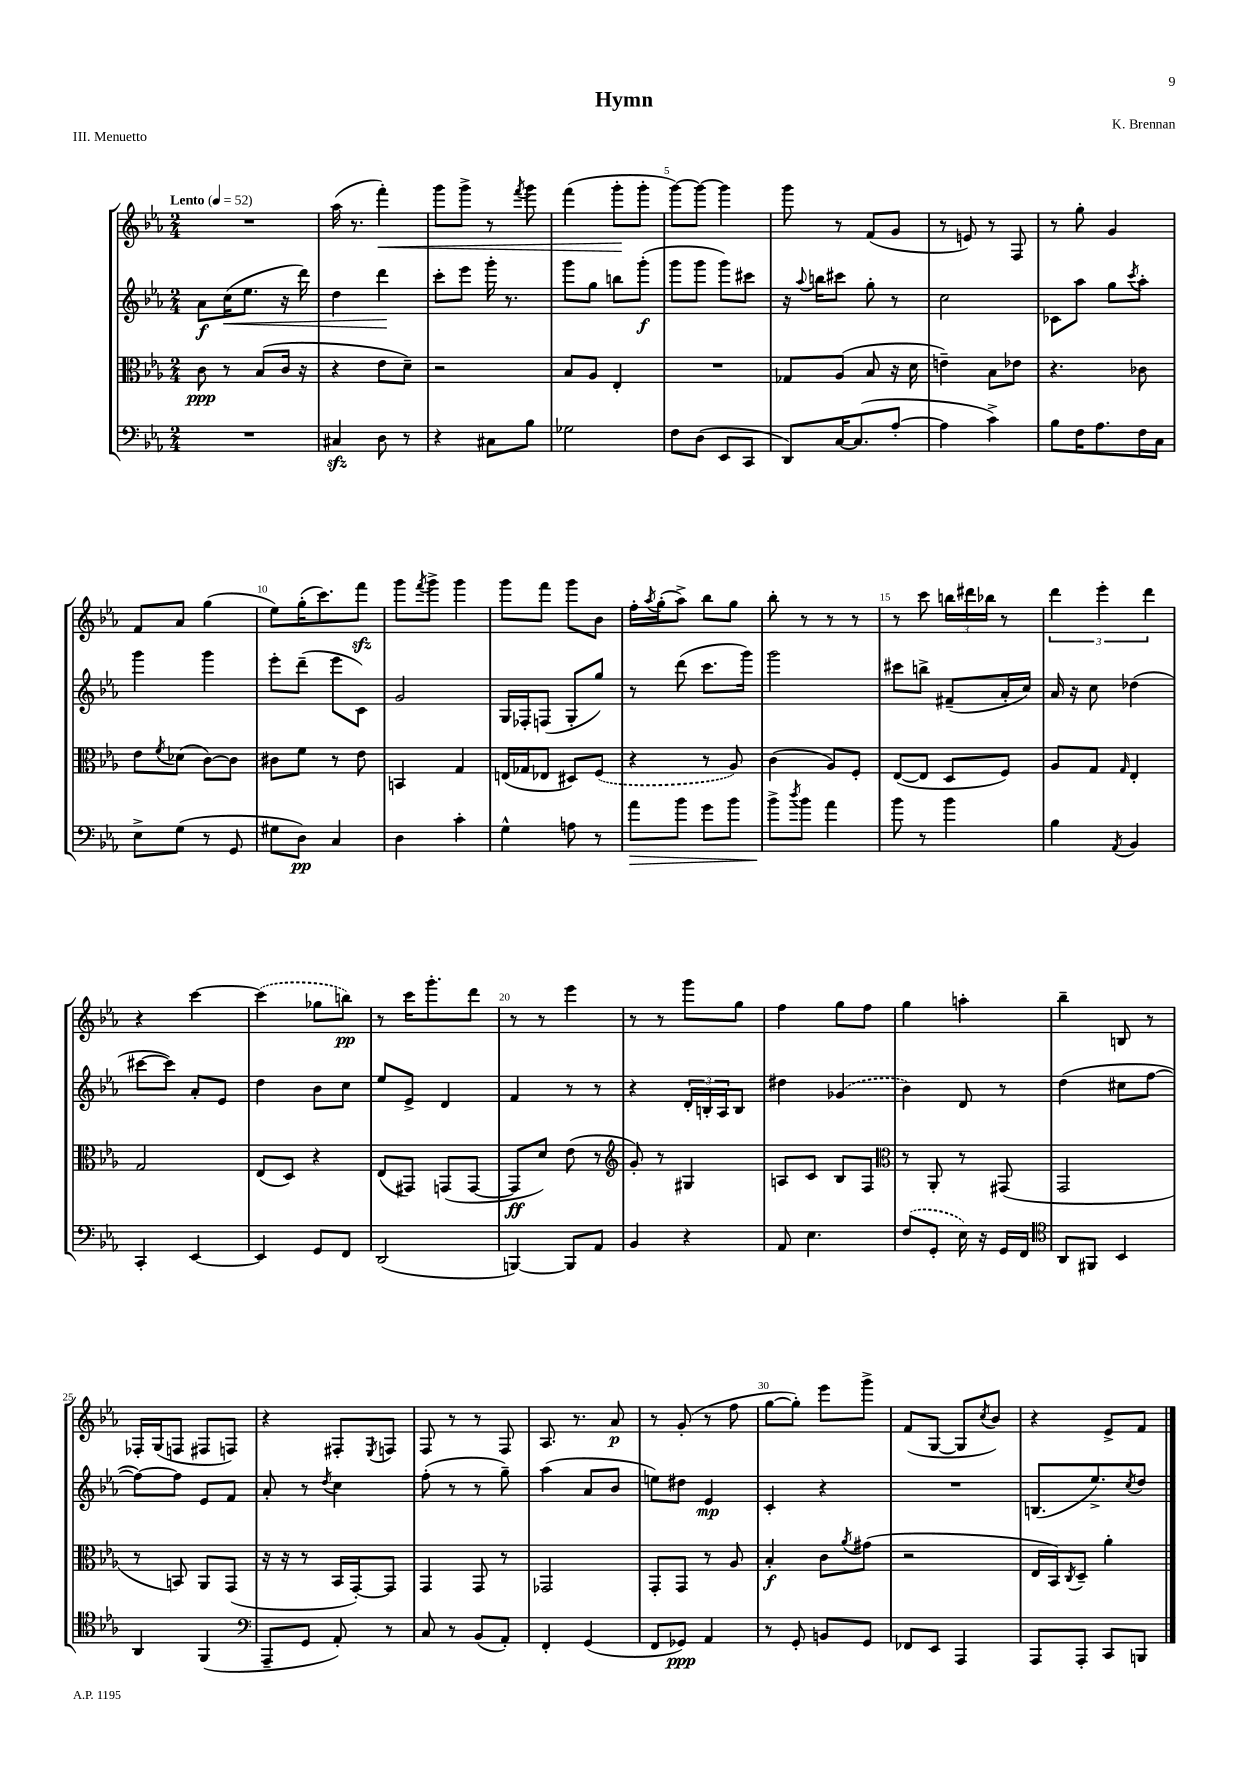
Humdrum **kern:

**kern	**dynam	**kern	**dynam	**kern	**dynam	**kern	**dynam
*part4	*part4	*part3	*part3	*part2	*part2	*part1	*part1
*staff4	*staff4	*staff3	*staff3	*staff2	*staff2	*staff1	*staff1
*clefF4	*	*clefC3	*	*clefG2	*	*clefG2	*
*k[b-e-a-]	*	*k[b-e-a-]	*	*k[b-e-a-]	*	*k[b-e-a-]	*
*M2/4	*	*M2/4	*	*M2/4	*	*M2/4	*
*MM52	*	*MM52	*	*MM52	*	*MM52	*
=1	=1	=1	=1	=1	=1	=1	=1
!	!	!	!	!	!	!LO:TX:a:B:t=Lento	!
2r	.	8c\	ppp	8a-\L	f	2r	.
!	!	!	!	!	!LO:HP:b	!	!
.	.	8r	.	(16cc\K	<	.	.
.	.	.	.	8.ee-\J	.	.	.
.	.	(8B-/L	.	.	.	.	.
.	.	16c/Jk	.	16r	.	.	.
.	.	16r	.	16ddd\)	.	.	.
=2	=2	=2	=2	=2	=2	=2	=2
4C#Xzz/	.	4r	.	4dd\	.	(16aa-\	.
.	.	.	.	.	.	8.r	.
!	!	!	!	!	!	!	!LO:HP:b
8D\	.	8e-\L	.	4ddd\	.	4fff'\)	<
8r	.	8d~\J)	.	.	.	.	.
.	.	.	.	.	[	.	.
=3	=3	=3	=3	=3	=3	=3	=3
4r	.	2r	.	8ccc'\L	.	8ggg\L	.
.	.	.	.	8eee-\J	.	8ggg^\J	.
8C#X\L	.	.	.	16ggg'\	.	8r	.
.	.	.	.	8.r	.	.	.
.	.	.	.	.	.	8qfff/	.
8B-\J	.	.	.	.	.	8ggg\	.
=4	=4	=4	=4	=4	=4	=4	=4
2G-X\	.	8B-/L	.	8ggg\L	.	(4fff\	.
.	.	8A-/J	.	8gg\J	.	.	.
.	.	4E-'/	.	8bbn\L	.	8ggg'\L	.
.	.	.	.	(8ggg'\J	f	8ggg'\J	[
=5	=5	=5	=5	=5	=5	=5	=5
8F\L	.	2r	.	8ggg\L	.	[8ggg\L)	.
(8D\J	.	.	.	8ggg\J	.	8ggg\J_	.
8EE-/L	.	.	.	8ggg\L)	.	4ggg\]	.
8CC/J	.	.	.	8ccc#X\J	.	.	.
=6	=6	=6	=6	=6	=6	=6	=6
8DD/L)	.	8G-X/L	.	16r	.	8ggg\	.
.	.	.	.	8qqaa-/	.	.	.
.	.	.	.	16bbn\KL	.	.	.
[16C/K	.	(8A-/J	.	8ccc#X\J	.	8r	.
(8.C/]	.	.	.	.	.	.	.
.	.	8B-/	.	8gg'\	.	(8f/L	.
[8A-'/J	.	16r	.	8r	.	8g/J	.
.	.	16d\	.	.	.	.	.
=7	=7	=7	=7	=7	=7	=7	=7
4A-\]	.	4en~\)	.	2cc\	.	8r	.
.	.	.	.	.	.	8en/)	.
4c^\)	.	8B-\L	.	.	.	8r	.
.	.	8e-X\J	.	.	.	8F/	.
=8	=8	=8	=8	=8	=8	=8	=8
8B-\L	.	4.r	.	8c-X\L	.	8r	.
16F\K	.	.	.	8aa-\J	.	8gg'\	.
8.A-\	.	.	.	.	.	.	.
.	.	.	.	8gg\L	.	4g/	.
.	.	.	.	8qccc/	.	.	.
16F\L	.	8c-X\	.	8aa-'\J	.	.	.
16C\JJ	.	.	.	.	.	.	.
!!LO:LB:g=z
=9	=9	=9	=9	=9	=9	=9	=9
8E-^\L	.	8e-\L	.	4ggg\	.	8f/L	.
.	.	8qf/	.	.	.	.	.
(8G\J	.	(8d-X\J	.	.	.	8a-/J	.
8r	.	[8c\L)	.	4ggg\	.	(4gg\	.
8GG/	.	8c\J]	.	.	.	.	.
=10	=10	=10	=10	=10	=10	=10	=10
8G#X\L	.	8c#X\L	.	8eee-'\L	.	8ee-\L)	.
8D\J)	pp	8f\J	.	(8ddd~\J	.	(16gg'\K	.
.	.	.	.	.	.	8.ccc\)	.
4C/	.	8r	.	8eee-\L	.	.	.
.	.	8e-\	.	8c\J)	.	8fffzz\J	.
=11	=11	=11	=11	=11	=11	=11	=11
4D\	.	4BBn/	.	2g/	.	8ggg\L	.
.	.	.	.	.	.	8qfff/	.
.	.	.	.	.	.	8ggg^\J	.
4c'\	.	4G/	.	.	.	4ggg\	.
=12	=12	=12	=12	=12	=12	=12	=12
4G^^\	.	(16En/LL	.	16G/LL	.	8ggg\L	.
.	.	16G-X/J	.	16F-X'/J	.	.	.
.	.	8E-X/J	.	(8Fn/J	.	8fff\J	.
8An\	.	8D#X/L)	.	8G'/L	.	8ggg\L	.
8r	.	(8F/J	.	8gg/J)	.	8b-\J	.
=13	=13	=13	=13	=13	=13	=13	=13
!	!LO:HP:b	!	!	!	!	!	!
8a-\L	>	4r	.	8r	.	16ff'\LL	.
.	.	.	.	.	.	8qaa-/	.
.	.	.	.	.	.	(16gg'\J	.
8b-\J	.	.	.	(8ddd\	.	8aa-^\J)	.
8g\L	.	8r	.	8.ccc\L	.	8bb-\L	.
8b-\J	.	8A-/)	.	.	.	8gg\J	.
.	.	.	.	16ggg\Jk)	.	.	.
=14	=14	=14	=14	=14	=14	=14	=14
8b-^\L	.	(4c\	.	2ggg\	.	8bb-'\	.
8qdd/	.	.	.	.	.	.	.
8b-\J	]	.	.	.	.	8r	.
4a-\	.	8A-/L)	.	.	.	8r	.
.	.	8F'/J	.	.	.	8r	.
=15	=15	=15	=15	=15	=15	=15	=15
8b-\	.	([8E-/L	.	8ccc#X\L	.	8r	.
8r	.	8E-/J]	.	8bbn^\J	.	8ccc\	.
4b-\	.	8D/L	.	(8f#X~/L	.	24bbn\LL	.
.	.	.	.	.	.	24ddd#X\	.
.	.	.	.	.	.	24bb-X\JJ	.
.	.	8F/J)	.	16a-'/L	.	8r	.
.	.	.	.	16cc/JJ)	.	.	.
=16	=16	=16	=16	=16	=16	=16	=16
4B-\	.	8A-/L	.	16a-/	.	6ddd\	.
.	.	.	.	16r	.	.	.
.	.	8G/J	.	8cc\	.	.	.
.	.	.	.	.	.	6eee-'\	.
8qAA-/	.	16qqG/	.	.	.	.	.
4BB-/	.	4E-'/	.	(4dd-X\	.	.	.
.	.	.	.	.	.	6ddd\	.
!!LO:LB:g=z
=17	=17	=17	=17	=17	=17	=17	=17
4CC'/	.	2G/	.	[8ccc#X\L	.	4r	.
.	.	.	.	8ccc#\J])	.	.	.
[4EE-/	.	.	.	8a-'/L	.	[4ccc\	.
.	.	.	.	8e-/J	.	.	.
=18	=18	=18	=18	=18	=18	=18	=18
4EE-/]	.	(8E-/L	.	4dd\	.	(4ccc\]	.
.	.	8D/J)	.	.	.	.	.
8GG/L	.	4r	.	8b-\L	.	8gg-X\L	.
8FF/J	.	.	.	8cc\J	.	8bbn\J)	pp
=19	=19	=19	=19	=19	=19	=19	=19
(2DD/	.	(8E-/L	.	8ee-/L	.	8r	.
.	.	8GG#X/J)	.	8e-^/J	.	16ccc\KL	.
.	.	.	.	.	.	8.ggg'\	.
.	.	(8GGn/L	.	4d/	.	.	.
.	.	[8GG/J	.	.	.	8ddd\J	.
=20	=20	=20	=20	=20	=20	=20	=20
[4BBBn/)	.	8GG/L]	ff	4f/	.	8r	.
.	.	8d/J)	.	.	.	8r	.
8BBB/L]	.	(8e-\	.	8r	.	4eee-\	.
8AA-/J	.	8r	.	8r	.	.	.
=21	=21	=21	=21	=21	=21	=21	=21
*	*	*clefG2	*	*	*	*	*
4BB-/	.	8g'/)	.	4r	.	8r	.
.	.	8r	.	.	.	8r	.
4r	.	4G#X/	.	24d'/LL	.	8ggg\L	.
.	.	.	.	24Bn'/	.	.	.
.	.	.	.	24A-/J	.	.	.
.	.	.	.	8B/J	.	8gg\J	.
=22	=22	=22	=22	=22	=22	=22	=22
8AA-/	.	8An/L	.	4dd#X\	.	4ff\	.
4.E-\	.	8c/J	.	.	.	.	.
.	.	8B-/L	.	(4g-X/	.	8gg\L	.
.	.	8F/J	.	.	.	8ff\J	.
=23	=23	=23	=23	=23	=23	=23	=23
*	*	*clefC3	*	*	*	*	*
(8F/L	.	8r	.	4b-\)	.	4gg\	.
8GG'/J	.	8AA-'/	.	.	.	.	.
16E-\)	.	8r	.	8d/	.	4aan'\	.
16r	.	.	.	.	.	.	.
16GG/LL	.	(8GG#X/	.	8r	.	.	.
16FF/JJ	.	.	.	.	.	.	.
=24	=24	=24	=24	=24	=24	=24	=24
*clefC4	*	*	*	*	*	*	*
8AA-/L	.	2GG/	.	(4dd\	.	4bb-~\	.
8FF#X/J	.	.	.	.	.	.	.
4BB-/	.	.	.	8cc#X\L	.	8Bn/	.
.	.	.	.	[8ff\J	.	8r	.
!!LO:LB:g=z
=25	=25	=25	=25	=25	=25	=25	=25
4AA-/	.	8r	.	8ff\L_)	.	16F-X'/LL	.
.	.	.	.	.	.	(16G/J	.
.	.	8BBn/)	.	8ff\J]	.	8Fn/J	.
(4FF/	.	8AA-/L	.	8e-/L	.	8F#X/L	.
.	.	(8GG/J	.	8f/J	.	8Fn/J)	.
=26	=26	=26	=26	=26	=26	=26	=26
*clefF4	*	*	*	*	*	*	*
8AAA-~/L	.	16r	.	8a-'/	.	4r	.
.	.	16r	.	.	.	.	.
8GG/J	.	8r	.	8r	.	.	.
.	.	.	.	8qdd/	.	.	.
8AA-'/)	.	16BB-/LL	.	4cc\	.	8F#X'/L	.
.	.	[16GG'/J)	.	.	.	.	.
.	.	.	.	.	.	8qE-/	.
8r	.	8GG/J]	.	.	.	8Fn/J	.
=27	=27	=27	=27	=27	=27	=27	=27
8C/	.	4GG/	.	(8ff'\	.	8F/	.
8r	.	.	.	8r	.	8r	.
(8BB-/L	.	8GG/	.	8r	.	8r	.
8AA-'/J)	.	8r	.	8gg~\)	.	8F/	.
=28	=28	=28	=28	=28	=28	=28	=28
4FF'/	.	2GG-X/	.	(4aa-\	.	8.A-/	.
.	.	.	.	.	.	8.r	.
(4GG/	.	.	.	8a-/L	.	.	.
.	.	.	.	8b-/J	.	8a-/	p
=29	=29	=29	=29	=29	=29	=29	=29
8FF/L	.	8GG'/L	.	8een\L)	.	8r	.
8GG-X/J)	ppp	8GG/J	.	8dd#X\J	.	(8g'/	.
4AA-/	.	8r	.	4e-/	mp	8r	.
.	.	8A-/	.	.	.	8ff\	.
=30	=30	=30	=30	=30	=30	=30	=30
8r	.	4B-'/	f	4c'/	.	[8gg\L	.
8GG'/	.	.	.	.	.	8gg'\J])	.
8BBn/L	.	8c\L	.	4r	.	8eee-\L	.
.	.	8qa-/	.	.	.	.	.
8GG/J	.	(8g#X\J	.	.	.	8ggg^\J	.
=31	=31	=31	=31	=31	=31	=31	=31
8FF-X/L	.	2r	.	2r	.	(8f/L	.
8EE-/J	.	.	.	.	.	[8G/J	.
4AAA-/	.	.	.	.	.	8G/L]	.
.	.	.	.	.	.	8qcc/	.
.	.	.	.	.	.	8b-/J)	.
=32	=32	=32	=32	=32	=32	=32	=32
8AAA-/L	.	16E-/LL	.	(8.Bn/L	.	4r	.
.	.	16BB-/J)	.	.	.	.	.
.	.	8qC/	.	.	.	.	.
8AAA-'/J	.	8D~/J	.	.	.	.	.
.	.	.	.	8.ee-^/)	.	.	.
8CC/L	.	4a-'\	.	.	.	8e-^/L	.
.	.	.	.	8qcc/	.	.	.
8BBBn/J	.	.	.	8dd/J	.	8f/J	.
==	==	==	==	==	==	==	==
*-	*-	*-	*-	*-	*-	*-	*-
